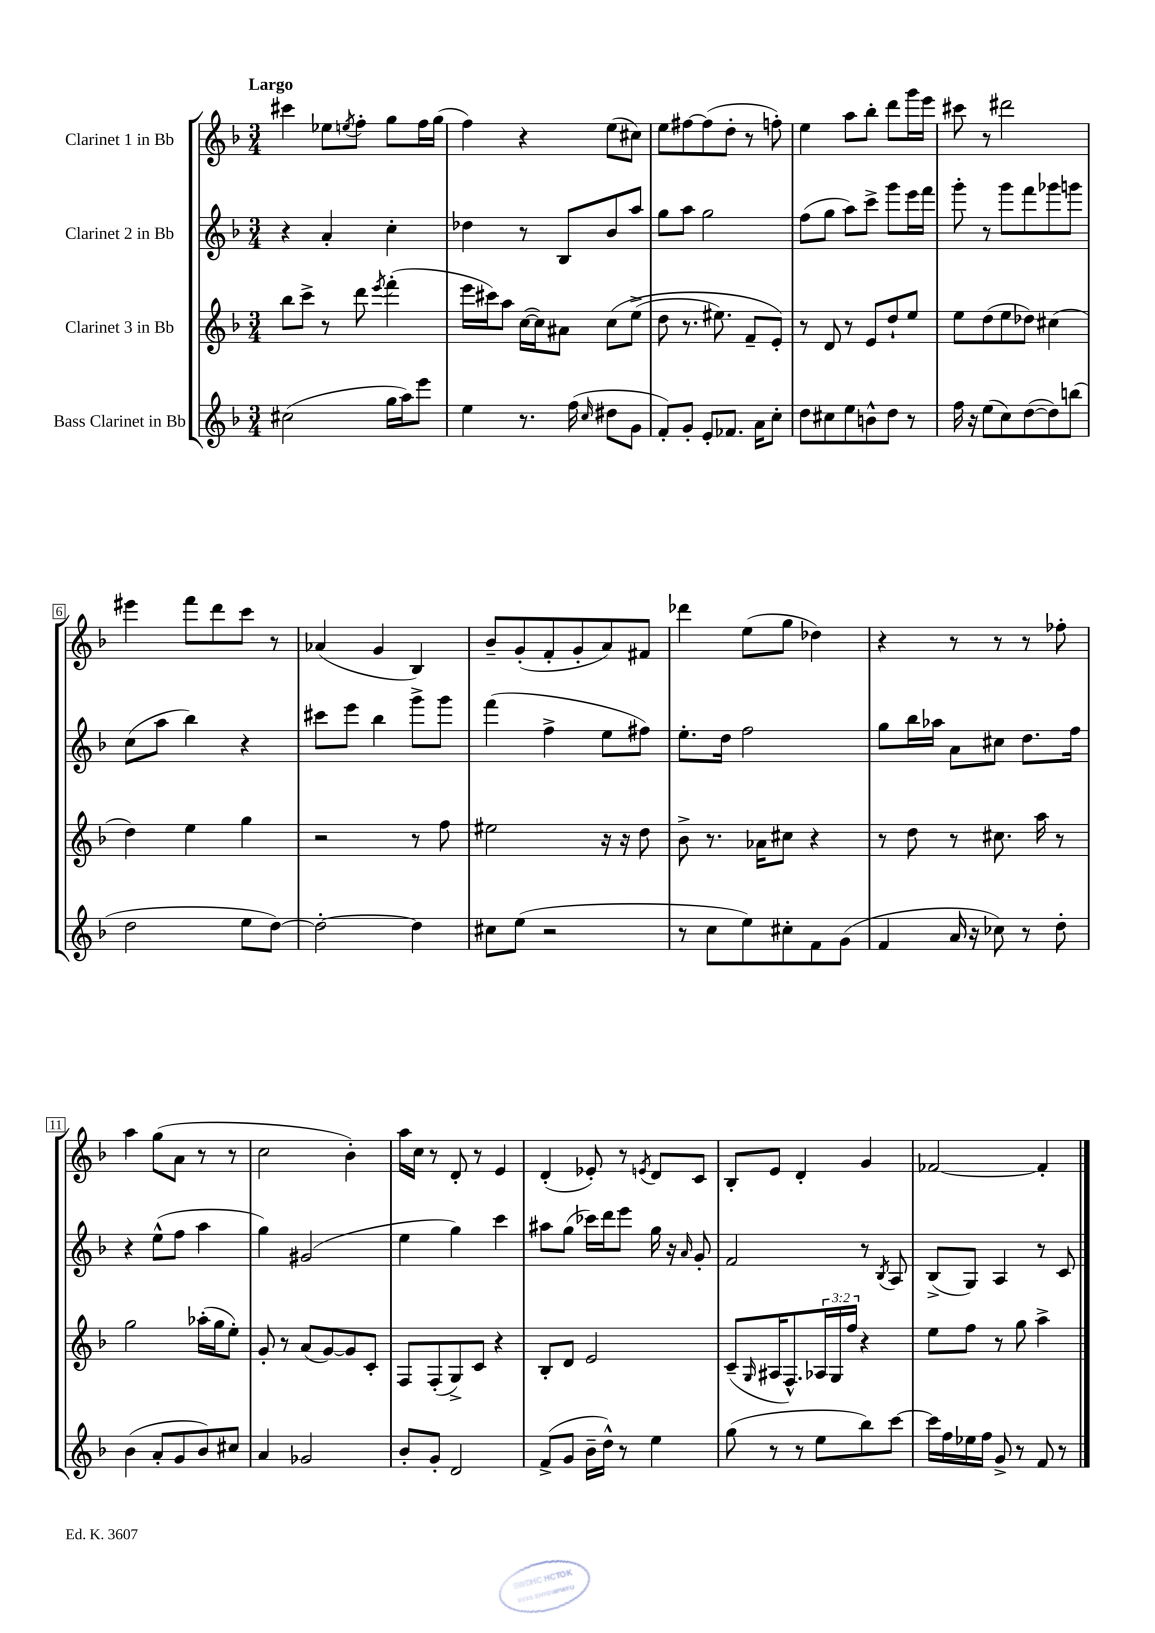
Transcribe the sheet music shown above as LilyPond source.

<<
\new StaffGroup <<
\new Staff = "s0" \with { instrumentName = "Clarinet 1 in Bb" } {
    \clef treble \key f \major \numericTimeSignature \time 3/4 \tempo "Largo"
    cis'''4 ees''8 \acciaccatura { e''8 } f''8-. g''8 f''16 g''16( |
    f''4) r4 e''8( cis''8) |
    e''8 fis''8~ fis''8( d''8-. r8 f''8-.) |
    e''4 a''8 bes''8-. d'''8 g'''16 e'''16 |
    cis'''8 r8 dis'''2 |
    eis'''4 f'''8 d'''8 c'''8 r8 |
    aes'4( g'4 bes4) |
    bes'8-- g'8-.( f'8-. g'8-. a'8) fis'8 |
    des'''4 e''8( g''8 des''4) |
    r4 r8 r8 r8 fes''8-. |
    a''4 g''8( a'8 r8 r8 |
    c''2 bes'4-.) |
    a''16 c''16 r8 d'8-. r8 e'4 |
    d'4-.( ees'8-.) r8 \acciaccatura { e'8 } d'8 c'8 |
    bes8-. e'8 d'4-. g'4 |
    fes'2~ fes'4-. \bar "|." |
}
\new Staff = "s1" \with { instrumentName = "Clarinet 2 in Bb" } {
    \clef treble \key f \major \numericTimeSignature \time 3/4
    r4 a'4-. c''4-. |
    des''4 r8 bes8 bes'8 a''8 |
    g''8 a''8 g''2 |
    f''8( g''8 a''8) c'''8-> g'''8 e'''16 f'''16 |
    g'''8-. r8 g'''8 f'''8 ges'''8 g'''8 |
    c''8( a''8 bes''4) r4 |
    cis'''8 e'''8 bes''4 g'''8-> g'''8 |
    f'''4( f''4-> e''8 fis''8) |
    e''8.-. d''16 f''2 |
    g''8 bes''16 aes''16 a'8 cis''8 d''8. f''16 |
    r4 e''8-^( f''8 a''4 |
    g''4) gis'2( |
    e''4 g''4) c'''4 |
    ais''8 g''8( ces'''16) d'''16 e'''8 g''16 r16 \grace { a'16 } g'8-. |
    f'2 r8 \acciaccatura { bes8 } a8 |
    bes8->( g8) a4 r8 c'8 \bar "|." |
}
\new Staff = "s2" \with { instrumentName = "Clarinet 3 in Bb" } {
    \clef treble \key f \major \numericTimeSignature \time 3/4 \override Staff.TupletNumber.text = #tuplet-number::calc-fraction-text
    bes''8 c'''8-> r8 d'''8 \acciaccatura { e'''8 } f'''4-.( |
    e'''16 cis'''16) a''8 c''16~( c''16) ais'8 c''8\( e''8->( |
    d''8 r8. eis''8.) f'8-- e'8-.\) |
    r8 d'8 r8 e'8 d''8-! e''8 |
    e''8 d''8( e''8 des''8) cis''4( |
    d''4) e''4 g''4 |
    r2 r8 f''8 |
    eis''2 r16 r16 d''8 |
    bes'8-> r8. aes'16 cis''8 r4 |
    r8 d''8 r8 cis''8. a''16 r8 |
    g''2 aes''16-.( g''16 e''8-.) |
    g'8-. r8 a'8( g'8~) g'8 c'8-. |
    f8 f8-.( g8->) c'8 r4 |
    bes8-. d'8 e'2 |
    c'8--( \grace { g16 } ais16 f8.-^) \tuplet 3/2 { aes16 g16 f''16 } r4 |
    e''8 f''8 r8 g''8 a''4-> \bar "|." |
}
\new Staff = "s3" \with { instrumentName = "Bass Clarinet in Bb" } {
    \clef treble \key f \major \numericTimeSignature \time 3/4
    cis''2( g''16 a''16) e'''8 |
    e''4 r8. f''16( \grace { c''16 } dis''8 g'8 |
    f'8-.) g'8-. e'8-. fes'8. a'16 c''8-. |
    d''8 cis''8 e''8 b'8-^ d''8 r8 |
    f''16 r16 e''8( c''8) d''8~( d''8) b''8( |
    d''2 e''8 d''8~) |
    d''2~-. d''4 |
    cis''8 e''8( r2 |
    r8 c''8 e''8) cis''8-. f'8 g'8( |
    f'4 a'16 r16 ces''8) r8 d''8-. |
    bes'4( a'8-. g'8 bes'8) cis''8 |
    a'4 ges'2 |
    bes'8-. g'8-. d'2 |
    f'8->( g'8 bes'16-- d''16-^) r8 e''4 |
    g''8( r8 r8 e''8 bes''8) c'''8~ |
    c'''16 f''16 ees''16 f''16 g'8-> r8 f'8 r8 \bar "|." |
}
>>
>>
\layout { \context { \Score \override BarNumber.stencil = #(make-stencil-boxer 0.1 0.3 ly:text-interface::print) } }
